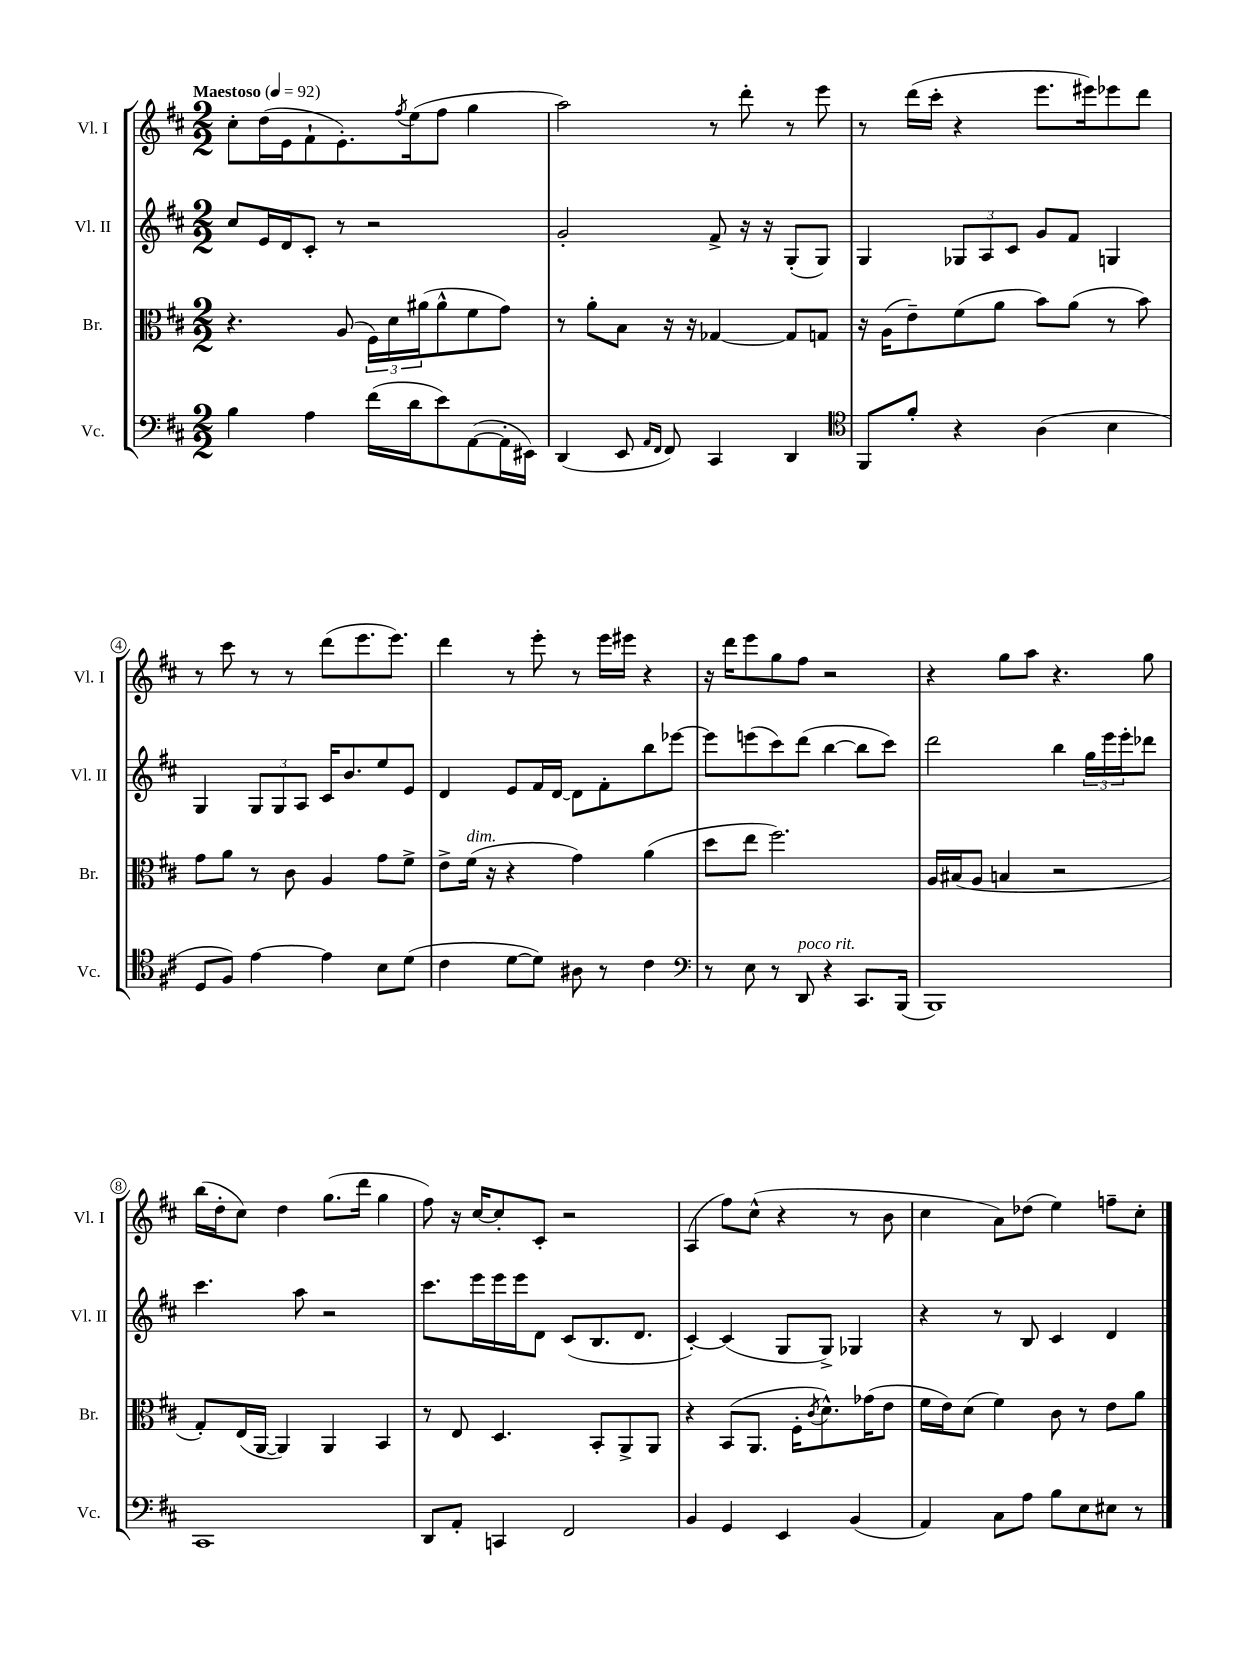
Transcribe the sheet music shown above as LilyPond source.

<<
\new StaffGroup <<
\new Staff = "s0" \with { instrumentName = "Vl. I" shortInstrumentName = "Vl. I" } {
    \clef treble \key d \major \numericTimeSignature \time 2/2 \tempo "Maestoso" 4 = 92
    cis''8-. d''16( e'16 fis'8-! e'8.-.) \acciaccatura { fis''8 } e''16( fis''8 g''4 |
    a''2) r8 d'''8-. r8 e'''8 |
    r8 d'''16( cis'''16-. r4 e'''8. eis'''16) ees'''8 d'''8 |
    r8 cis'''8 r8 r8 d'''8( e'''8. e'''8.) |
    d'''4 r8 e'''8-. r8 e'''16 eis'''16 r4 |
    r16 d'''16 e'''8 g''8 fis''8 r2 |
    r4 g''8 a''8 r4. g''8 |
    b''16( d''16-. cis''8) d''4 g''8.( d'''16 g''4 |
    fis''8) r16 cis''16~ cis''8-. cis'8-. r2 |
    a4( fis''8) cis''8-^( r4 r8 b'8 |
    cis''4 a'8) des''8( e''4) f''8-- cis''8-. \bar "|." |
}
\new Staff = "s1" \with { instrumentName = "Vl. II" shortInstrumentName = "Vl. II" } {
    \clef treble \key d \major \numericTimeSignature \time 2/2
    cis''8 e'16 d'16 cis'8-. r8 r2 |
    g'2-. fis'8-> r16 r16 g8-.( g8) |
    g4 \tuplet 3/2 { ges8 a8 cis'8 } g'8 fis'8 g4 |
    g4 \tuplet 3/2 { g8 g8 a8 } cis'16 b'8. e''8 e'8 |
    d'4 e'8 fis'16 d'16~ d'8 fis'8-. b''8 ees'''8~ |
    ees'''8 e'''8( cis'''8) d'''8( b''4~ b''8 cis'''8) |
    d'''2 b''4 \tuplet 3/2 { g''16 e'''16 e'''16-. } des'''8 |
    cis'''4. a''8 r2 |
    cis'''8. e'''16 e'''16 e'''16 d'8 cis'8( b8. d'8. |
    cis'4~-.) cis'4( g8 g8->) ges4 |
    r4 r8 b8 cis'4 d'4 \bar "|." |
}
\new Staff = "s2" \with { instrumentName = "Br." shortInstrumentName = "Br." } {
    \clef alto \key d \major \numericTimeSignature \time 2/2
    r4. a8( \tuplet 3/2 { fis16) d'16 ais'16( } ais'8-^ fis'8 g'8) |
    r8 a'8-. b8 r16 r16 ges4~ ges8 g8 |
    r16 a16( e'8--) fis'8( a'8 b'8) a'8( r8 b'8) |
    g'8 a'8 r8 cis'8 a4 g'8 fis'8-> |
    e'8-> fis'16^\markup { \italic "dim." }( r16 r4 g'4) a'4( |
    d''8 e''8 fis''2.) |
    a16 bis16( a8 b4 r2 |
    g8-.) e16( a,16~ a,4) a,4 b,4 |
    r8 e8 d4. b,8-. a,8-> a,8 |
    r4 b,8( a,8. fis16-. \acciaccatura { cis'8 } d'8.-^) ges'16( e'8 |
    fis'16 e'16) d'8( fis'4) cis'8 r8 e'8 a'8 \bar "|." |
}
\new Staff = "s3" \with { instrumentName = "Vc." shortInstrumentName = "Vc." } {
    \clef bass \key d \major \numericTimeSignature \time 2/2
    b4 a4 fis'16( d'16 e'8) a,8~( a,16-. eis,16) |
    d,4( e,8 \grace { a,16 fis,16 } fis,8) cis,4 d,4 |
    \clef tenor fis,8 fis'8-. r4 a4( b4 |
    d8 fis8) e'4~ e'4 b8 d'8( |
    cis'4 d'8~ d'8) ais8 r8 cis'4 |
    \clef bass r8 e8 r8 d,8^\markup { \italic "poco rit." } r4 cis,8. b,,16( |
    b,,1) |
    cis,1 |
    d,8 a,8-. c,4 fis,2 |
    b,4 g,4 e,4 b,4( |
    a,4) cis8 a8 b8 e8 eis8 r8 \bar "|." |
}
>>
>>
\layout { \context { \Score \override BarNumber.stencil = #(make-stencil-circler 0.1 0.3 ly:text-interface::print) } }
